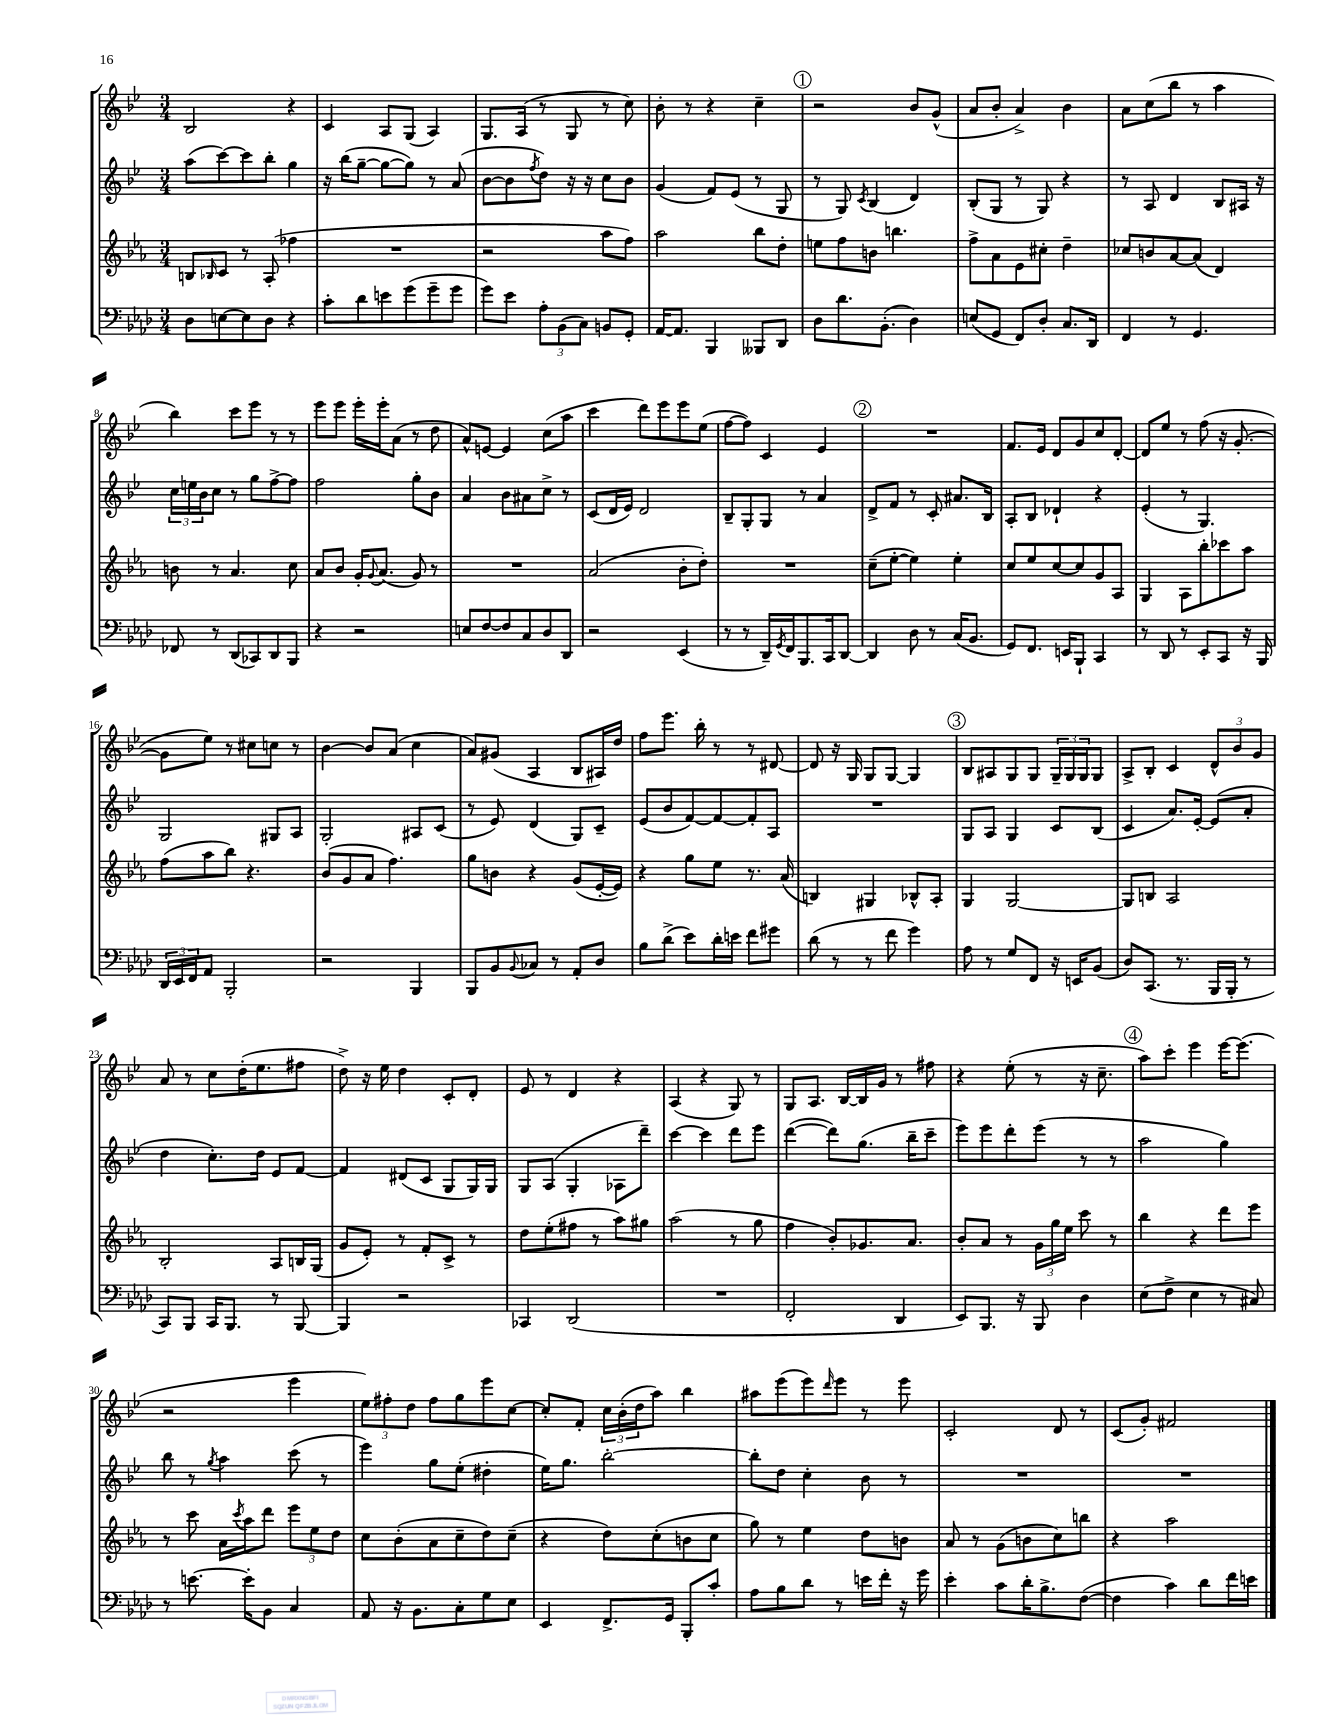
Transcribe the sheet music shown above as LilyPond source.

<<
\new StaffGroup <<
\new Staff = "s0" {
    \clef treble \key bes \major \numericTimeSignature \time 3/4
    bes2 r4 |
    c'4 a8 g8( a4) |
    g8. a16( r8 g8 r8 c''8) |
    bes'8-. r8 r4 c''4-- |
    \mark \markup { \circle "1" } r2 bes'8 g'8-^( |
    a'8 bes'8-. a'4->) bes'4 |
    a'8 c''8( bes''8 r8 a''4 |
    bes''4) c'''8 ees'''8 r8 r8 |
    ees'''8 ees'''8 ees'''16-. ees'''16-. a'8( r8 d''8 |
    a'8-^) e'8~ e'4 c''8( a''8 |
    c'''4 d'''8) ees'''8 ees'''8 ees''8( |
    f''8~ f''8) c'4 ees'4 |
    \mark \markup { \circle "2" } R2. |
    f'8. ees'16 d'8 g'8 c''8 d'8~-. |
    d'8 ees''8 r8 f''8( r16 g'8.~-. |
    g'8 ees''8) r8 cis''8 c''8 r8 |
    bes'4~ bes'8 a'8( c''4 |
    a'8) gis'8( a4 bes8 ais16) d''16 |
    f''8 ees'''8. bes''16-. r8 r8 dis'8~ |
    dis'8 r16 g16 g8 g8~ g4 |
    \mark \markup { \circle "3" } bes8 ais8 g8 g8 \tuplet 3/2 { g16-- g16 g16 } g8 |
    a8-> bes8-. c'4 \tuplet 3/2 { d'8-^ bes'8 g'8 } |
    a'8 r8 c''8 d''16-.( ees''8. fis''8 |
    d''8->) r16 ees''16 d''4 c'8-. d'8-. |
    ees'8 r8 d'4 r4 |
    a4( r4 g8) r8 |
    g8 a8. bes16~ bes16 g'16 r8 fis''8 |
    r4 ees''8-.( r8 r16 c''8.-- |
    \mark \markup { \circle "4" } a''8) c'''8-. ees'''4 ees'''16~ ees'''8.( |
    r2 ees'''4 |
    \tuplet 3/2 { ees''8) fis''8-. d''8 } fis''8 g''8 ees'''8 c''8~ |
    c''8-. f'8-. \tuplet 3/2 { c''16 bes'16-.( d''16 } a''8) bes''4 |
    ais''8 ees'''8( ees'''8) \grace { d'''16 } ees'''8 r8 ees'''8 |
    c'2-. d'8 r8 |
    c'8( g'8-.) fis'2 \bar "|." |
}
\new Staff = "s1" {
    \clef treble \key bes \major \numericTimeSignature \time 3/4
    a''8( c'''8~) c'''8 bes''8-. g''4 |
    r16 bes''16( g''8~-- g''8~ g''8) r8 a'8( |
    bes'8~ bes'8 \acciaccatura { f''8 } d''8) r16 r16 c''8 bes'8 |
    g'4( f'8) ees'8( r8 g8 |
    \mark \markup { \circle "1" } r8 g8) \acciaccatura { c'8 } bes4( d'4) |
    bes8-.( g8 r8 g8) r4 |
    r8 a8 d'4 bes8 ais16 r16 |
    \tuplet 3/2 { c''16 e''16 bes'16 } c''8 r8 g''8 f''8~-> f''8 |
    f''2 g''8-. bes'8 |
    a'4 bes'8 ais'8 c''8-> r8 |
    c'8( d'16 ees'16) d'2 |
    bes8-- g8-. g8 r8 a'4 |
    \mark \markup { \circle "2" } d'8-> f'8 r8 c'8-. ais'8. bes16 |
    a8-. bes8 des'4-! r4 |
    ees'4-.( r8 g4.) |
    g2 gis8 a8 |
    g2-. ais8 c'8( |
    r8 ees'8) d'4( g8) c'8-- |
    ees'8( bes'8 f'8~) f'8~ f'8-. a8 |
    R2. |
    \mark \markup { \circle "3" } g8 a8 g4 c'8 bes8( |
    c'4 a'8.) ees'16~-. ees'8( a'8-. |
    d''4 c''8.-.) d''16 ees'8 f'8~ |
    f'4 dis'8( c'8 g8 g16) g16 |
    g8 a8( g4-. aes8 d'''8--) |
    c'''4~ c'''4 d'''8 ees'''8 |
    d'''4~( d'''8) g''8.( bes''16-- c'''8-- |
    ees'''8) ees'''8 d'''8-. ees'''8( r8 r8 |
    \mark \markup { \circle "4" } a''2 g''4) |
    bes''8 r8 \acciaccatura { g''8 } a''4 c'''8( r8 |
    ees'''4) g''8 ees''8-.( dis''4-. |
    ees''16) g''8. bes''2~-. |
    bes''8-. d''8 c''4-. bes'8 r8 |
    R2. |
    R2. \bar "|." |
}
\new Staff = "s2" {
    \clef treble \key ees \major \numericTimeSignature \time 3/4
    b8 \grace { bes16 } c'8 r8 aes8-.( fes''4 |
    R2. |
    r2 aes''8 f''8) |
    aes''2 bes''8 d''8-. |
    \mark \markup { \circle "1" } e''8 f''8 b'8 b''4. |
    f''8-> aes'8 ees'8 cis''8-. d''4-- |
    ces''8 b'8 aes'8~ aes'8( d'4) |
    b'8 r8 aes'4. c''8 |
    aes'8 bes'8 g'16-. \appoggiatura { g'8 } aes'8.( g'8) r8 |
    R2. |
    aes'2( bes'8-. d''8-.) |
    R2. |
    \mark \markup { \circle "2" } c''8--( ees''8~-. ees''4) ees''4-. |
    c''8 ees''8 c''8~ c''8 g'8 aes8 |
    g4 aes8 bes''8-. ces'''8 aes''8 |
    f''8( aes''8 bes''8) r4. |
    bes'8( g'8 aes'8 f''4.) |
    g''8 b'8 r4 g'8( ees'16~-. ees'16) |
    r4 g''8 ees''8 r8. aes'16( |
    b4) gis4 bes8-^ aes8-. |
    \mark \markup { \circle "3" } g4 g2~ |
    g8 b8 aes2 |
    bes2-. aes8 b16 g16( |
    g'8 ees'8-.) r8 f'8-. c'8-> r8 |
    d''8 ees''8-.( fis''8 r8 aes''8) gis''8 |
    aes''2( r8 g''8 |
    f''4 bes'8-.) ges'8. aes'8. |
    bes'8-. aes'8 r8 \tuplet 3/2 { g'16 g''16 ees''16 } c'''8 r8 |
    \mark \markup { \circle "4" } bes''4 r4 d'''8 ees'''8 |
    r8 c'''8 aes'16 \acciaccatura { c'''8 } aes''16 d'''8 \tuplet 3/2 { ees'''8 ees''8 d''8 } |
    c''8 bes'8-.( aes'8 c''8-- d''8) c''8--( |
    r4 d''8) c''8-.( b'8 c''8 |
    g''8) r8 ees''4 d''8 b'8 |
    aes'8 r8 g'8( b'8 c''8) b''8 |
    r4 aes''2 \bar "|." |
}
\new Staff = "s3" {
    \clef bass \key aes \major \numericTimeSignature \time 3/4
    des8 e8~ e8 des8 r4 |
    c'8-. des'8 e'8 g'8( g'8-- g'8 |
    g'8) ees'8 \tuplet 3/2 { aes8-. bes,8( c8) } b,8 g,8-. |
    aes,16~ aes,8. bes,,4 beses,,8 des,8 |
    \mark \markup { \circle "1" } des8 des'8. bes,8.-.( des4) |
    e8( g,8 f,8) des8-. c8. des,16 |
    f,4 r8 g,4. |
    fes,8 r8 des,8( ces,8) des,8 bes,,8 |
    r4 r2 |
    e8 f8~ f8 c8 des8 des,8 |
    r2 ees,4( |
    r8 r8 des,16--) \acciaccatura { g,8 } f,16 bes,,8. c,16 des,8~ |
    \mark \markup { \circle "2" } des,4 des8 r8 c16( bes,8. |
    g,8) f,8. e,16 bes,,8-! c,4 |
    r8 des,8 r8 ees,8-. c,8 r16 bes,,16 |
    \tuplet 3/2 { des,16 ees,16 f,16 } aes,8 bes,,2-. |
    r2 bes,,4 |
    bes,,8 bes,8 \appoggiatura { bes,8 } ces8 r8 aes,8-. des8 |
    bes8 des'8->( ees'8) des'16-. e'16 f'8 gis'8 |
    des'8( r8 r8 f'8 g'4) |
    \mark \markup { \circle "3" } aes8 r8 g8 f,8 r16 e,16 bes,8( |
    des8) c,8.( r8. bes,,16 bes,,16-. r8 |
    c,8) bes,,8 c,16 bes,,8. r8 bes,,8~ |
    bes,,4 r2 |
    ces,4 des,2( |
    R2. |
    f,2-. des,4 |
    ees,8) bes,,8. r16 bes,,8 des4 |
    \mark \markup { \circle "4" } ees8( f8-> ees4 r8 cis8) |
    r8 e'8.~ e'16-. bes,8 c4 |
    aes,8 r16 bes,8. c8-. g8 ees8 |
    ees,4 f,8.-> g,16 bes,,8-. c'8-. |
    aes8 bes8 des'8 r8 e'16 f'16-. r16 g'16 |
    ees'4-. c'8 des'16-. bes8.-> f8~( |
    f4 c'4) des'8 f'16 e'16 \bar "|." |
}
>>
>>
